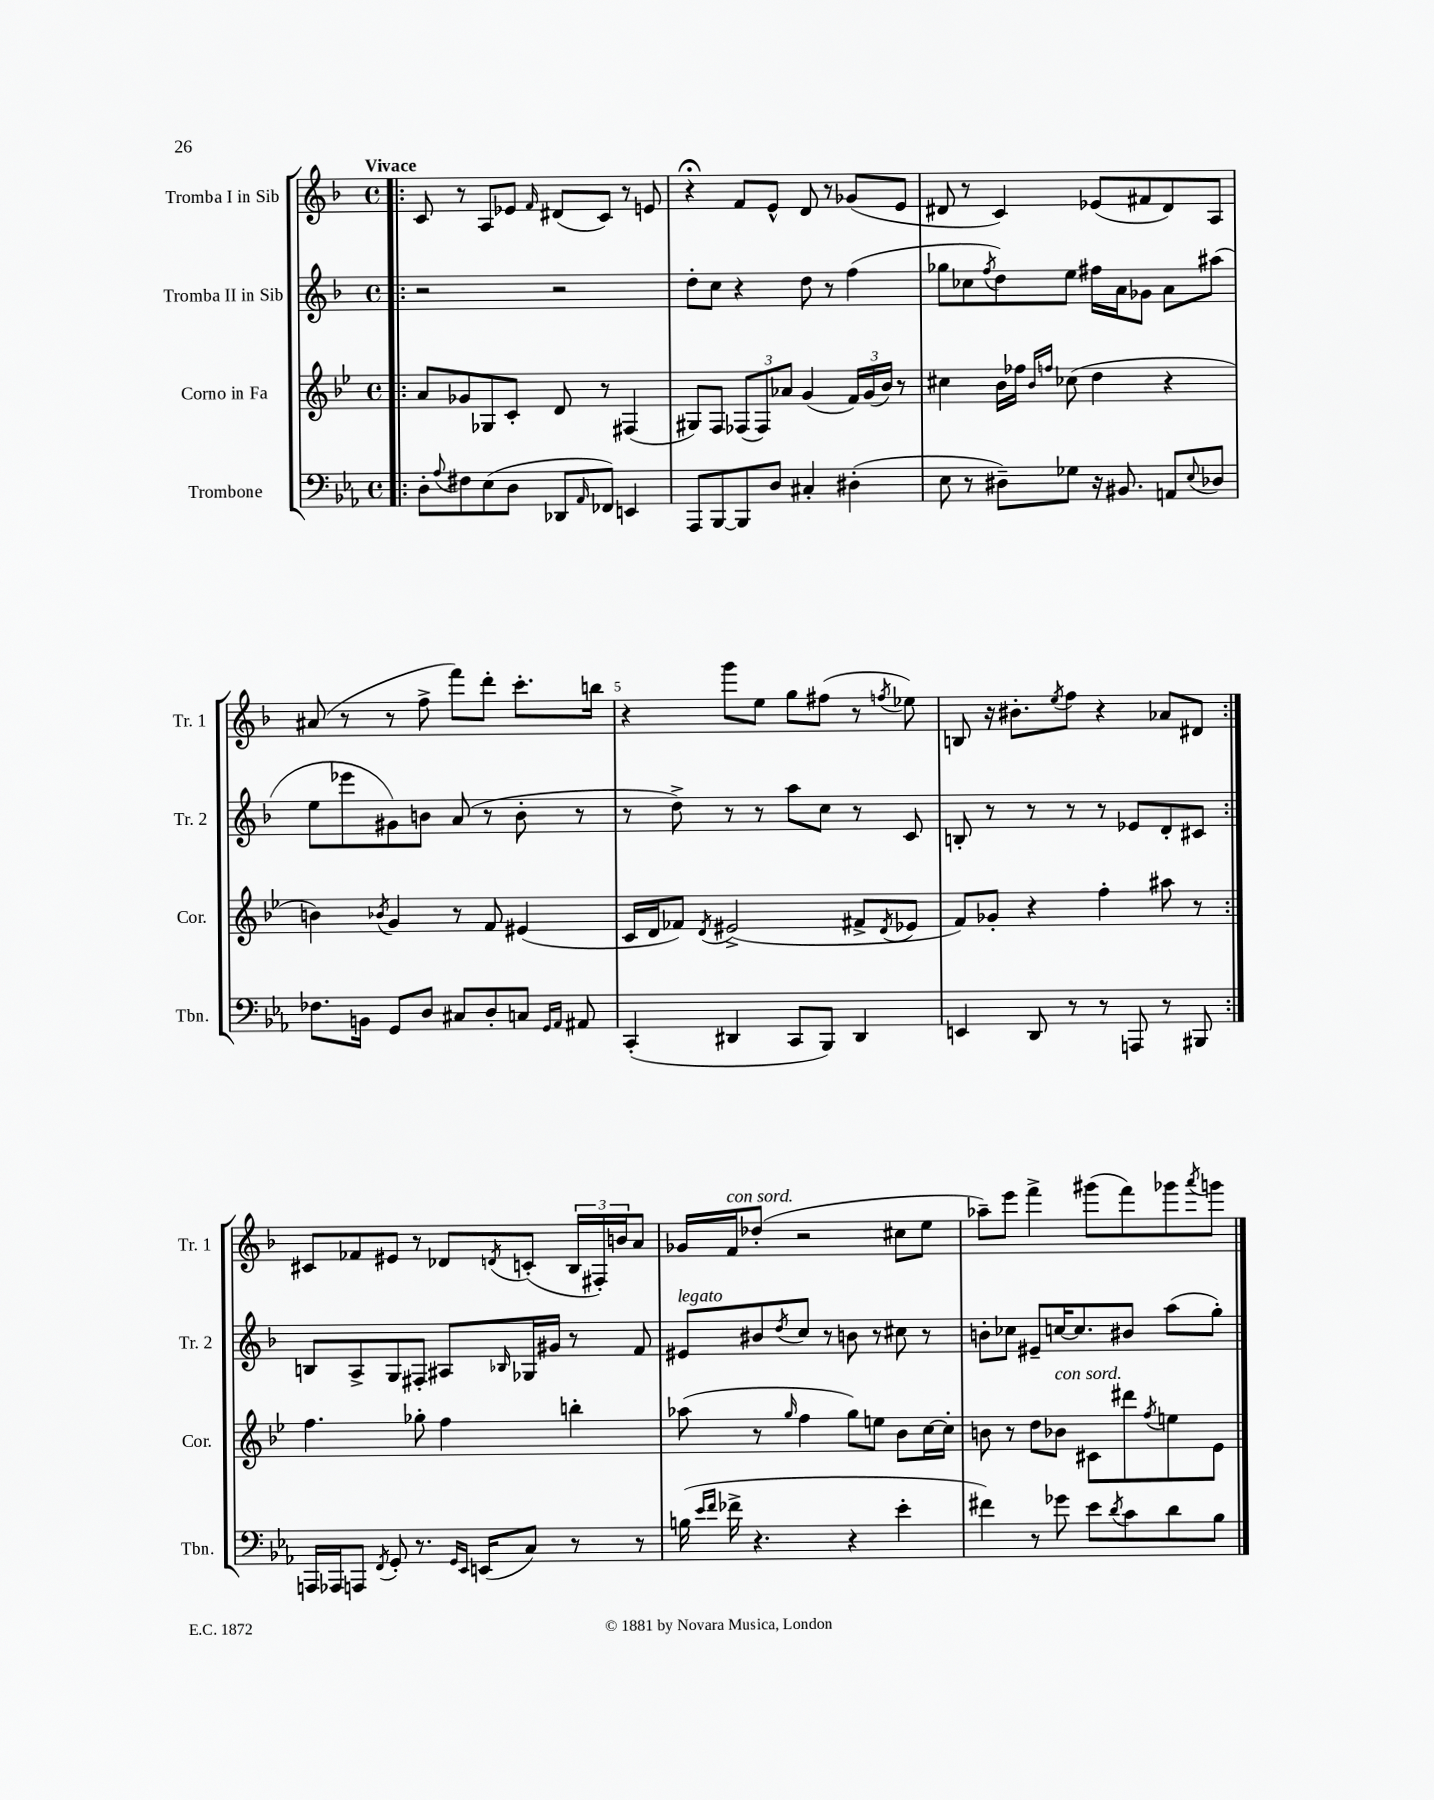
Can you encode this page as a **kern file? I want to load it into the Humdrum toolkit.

**kern	**kern	**kern	**kern
*part4	*part3	*part2	*part1
*staff4	*staff3	*staff2	*staff1
*I"Trombone	*I"Corno in Fa	*I"Tromba II in Sib	*I"Tromba I in Sib
*I'Tbn.	*I'Cor.	*I'Tr. 2	*I'Tr. 1
*clefF4	*clefG2	*clefG2	*clefG2
*k[b-e-a-]	*k[b-e-]	*k[b-]	*k[b-]
*M4/4	*M4/4	*M4/4	*M4/4
*met(c)	*met(c)	*met(c)	*met(c)
=1!|:	=1!|:	=1!|:	=1!|:
!	!	!	!LO:TX:a:B:t=Vivace
8D'\L	8a/L	2r	8c/
8qqA-/	.	.	.
8F#X\	8g-X/	.	8r
(8E-\	8G-X/	.	8A/L
8D\J	8c'/J	.	8e-X/J
.	.	.	16qqf/
8DD-X/L	8d/	2r	(8d#X/L
16qqAA-/	.	.	.
8FF-X/J)	8r	.	8c/J)
4EEn/	(4F#X/	.	8r
.	.	.	8en/
=2	=2	=2	=2
8AAA-/L	8G#X/L)	8dd'\L	4r;<
[8BBB-/	8F/J	8cc\J	.
8BBB-/]	(12F-X/L	4r	8f/L
.	12F-/)	.	.
8D/J	.	.	8e^^/J
.	12a-X/J	.	.
4C#X'/	(4g/	8dd\	8d/
.	.	8r	8r
(4D#X'\	24f/LL)	(4ff\	(8g-X/L
.	(24g/	.	.
.	24b-/JJ)	.	.
.	8r	.	8e/J
=3	=3	=3	=3
8E-\	4cc#X\	8gg-X\L	8d#X/
8r	.	8cc-X\	8r
.	.	8qff/	.
8D#X~\L)	16b-\LL	8dd\)	4c/)
.	16ff-X\JJ	.	.
.	16qqb-/LL	.	.
.	16qqffn/JJ	.	.
8G-X\J	(8cc-X\	8ee\J	.
16r	4dd\	16ff#X\LL	(8e-X/L
8.BB#X/	.	16a\J	.
.	.	8g-X\J	8f#X/
8AAn/L	4r	8a\L	8d#/)
8qqE-/	.	.	.
8D-X/J	.	(8aa#X\J	8A/J
!!LO:LB:g=z
=4	=4	=4	=4
8.F-X\L	4bn\)	8ee\L	(8a#X/
.	.	8eee-X\	8r
16BBn\Jk	.	.	.
.	8qb-X/	.	.
8GG/L	4g/	8g#X\)	8r
8D/J	.	8bn\J	8ff^\
8C#X/L	8r	(8a/	8fff\L)
8D'/	8f/	8r	8ddd'\J
8Cn/J	(4e#X/	8b'\	8.ccc'\L
16qqGG/LL	.	.	.
16qqAA-/JJ	.	.	.
8AA#X/	.	8r	.
.	.	.	16bbn\Jk
=5	=5	=5	=5
(4CC'/	16c/LL	8r	4r
.	16d/J	.	.
.	8f-X/J)	8dd^\)	.
.	8qd/	.	.
4DD#X/	(2e#X^/	8r	8ggg\L
.	.	8r	8ee\J
8CC/L	.	8aa\L	8gg\L
8BBB-/J)	.	8cc\J	(8ff#X\J
4DD#/	8f#X^/L	8r	8r
.	8qd/	.	8qffn/
.	8e-X/J	8c/	8ee-X\)
=6	=6	=6	=6
4EEn/	8f/L)	8Bn'/	8Bn/
.	8g-X'/J	8r	16r
.	.	.	8.b#X'\L
8DD/	4r	8r	.
.	.	.	8qee/
8r	.	8r	8ff\J
8r	4ff'\	8r	4r
8AAAn/	.	8e-X/L	.
8r	8aa#X\	8d'/	8a-X/L
8BBB#X/	8r	8c#X/J	8d#X/J
!!LO:LB:g=z
=7:|!	=7:|!	=7:|!	=7:|!
16AAAn/LL	4.ff\	8Bn/L	8c#X/L
16AAA-X/J	.	.	.
8AAAn/J	.	8A^/	8f-X/
8qFF/	.	.	.
8GG'/	.	8G/	8e#X/J
8.r	8gg-X'\	8F#X'/J	8r
.	4ff\	8A#X/L	8d-X/L
16qqGG/LL	.	.	.
16qqEE-/JJ	.	.	.
(16EEn/KL	.	.	.
.	.	16qqB-X/	8qdn/
8C/J)	.	16G-X/L	(8cn'/J
.	.	16g#X/JJ	.
8r	4bbn'\	8r	24B-/LL
.	.	.	24F#X'/)
.	.	.	24bn/J
8r	.	8f/	8a/J
=8	=8	=8	=8
!	!	!LO:TX:a:i:t=legato	!
(16Bn\	(8aa-X\	8e#X/L	16g-X/LL
16qqe-/LL	.	.	.
16qqf/JJ	.	.	.
!	!	!	!LO:TX:a:i:t=con sord.
16f-X^\	.	.	16f/J
4.r	8r	8b#X/	(8dd-X'/J
.	16qqgg/	8qdd/	.
.	4ff\	8cc/J	2r
.	.	8r	.
4r	8gg\L)	8bn\	.
.	8een\J	8r	.
4e-'\	8b-\L	8cc#X\	8cc#X\L
.	[16cc\L	8r	8ee\J
.	16cc'\JJ]	.	.
=9	=9	=9	=9
4f#X\)	8bn\	8bn'\L	8aa-X~\L)
.	8r	8cc-X\J	8eee\J
8r	8dd\L	8e#X~/L	4fff^\
!	!LO:TX:a:i:t=con sord.	!	!
8g-X\	8b-X\J	[16ccn/K	.
.	.	8.cc/]	.
8e-\L	8c#X\L	.	(8ggg#X\L
8qd/	.	.	.
8c\	8ddd#X\	8b#X/J	8fff\)
.	8qff/	.	.
8d\	8een\	(8aa\L	8ggg-X\
.	.	.	8qaaa/
8B-\J	8e-\J	8gg'\J)	8gggn\J
==	==	==	==
*-	*-	*-	*-
